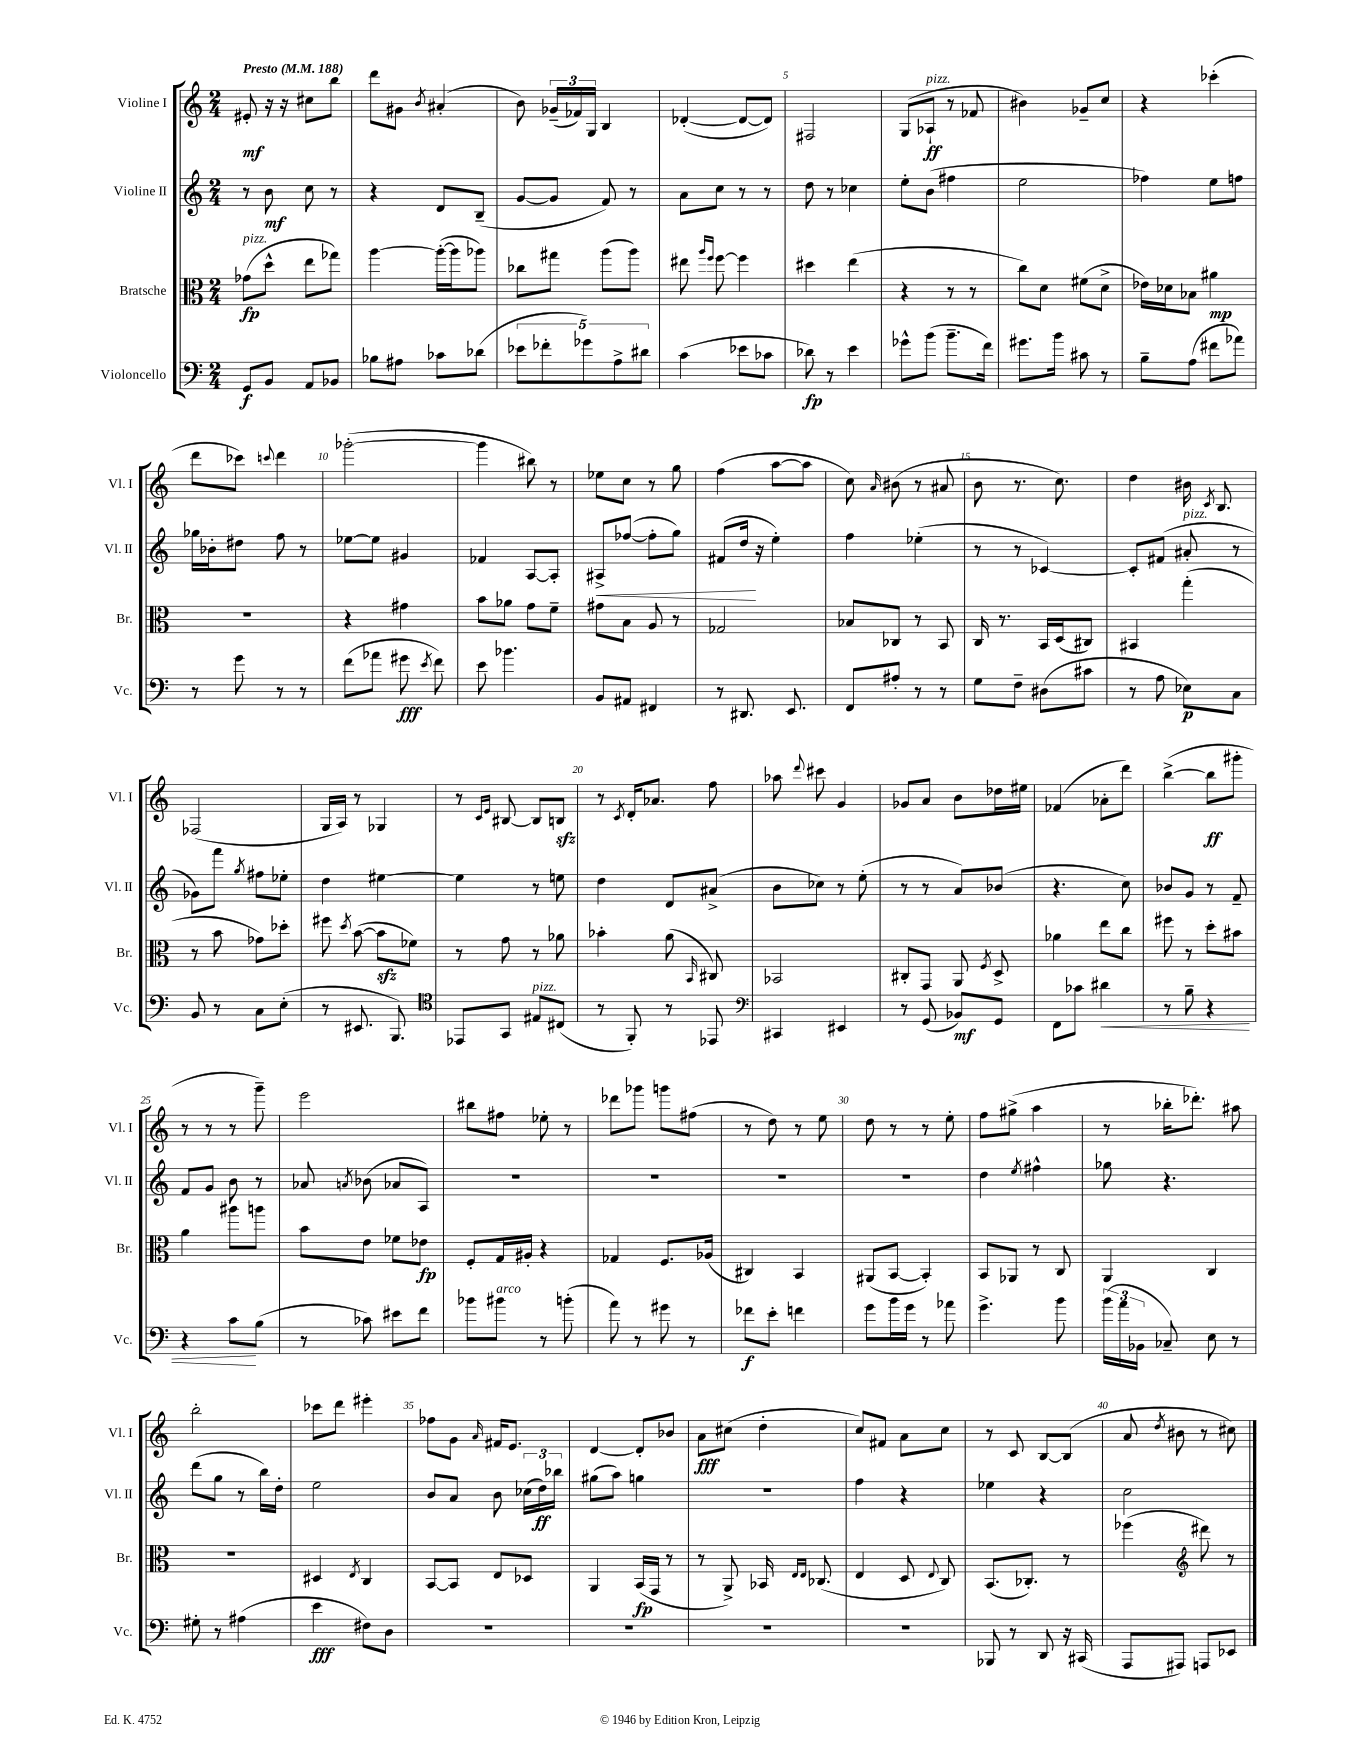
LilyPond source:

<<
\new StaffGroup <<
\new Staff = "s0" \with { instrumentName = "Violine I" shortInstrumentName = "Vl. I" } {
    \clef treble \key c \major \numericTimeSignature \time 2/4 \tempo "Presto" 4 = 188
    \autoBeamOff eis'8-.\mf r16 r16 cis''8[ b''8] |
    d'''8[ gis'8] \acciaccatura { b'8 } ais'4-.( |
    b'8) \tuplet 3/2 { ges'16[--( fes'16) g16] } b4 |
    des'4~-.( des'8[~ des'8]) |
    fis2 |
    g8[( aes8]-!\ff^\markup { \italic "pizz." } r8 fes'8 |
    bis'4) ges'8[-- c''8] |
    r4 ces'''4-.( |
    d'''8[ ces'''8]) \appoggiatura { c'''8 } d'''4 |
    ges'''2~-.( |
    ges'''4 bis''8) r8 |
    ees''8[ c''8] r8 g''8 |
    f''4( a''8[~ a''8] |
    c''8) \grace { a'16 } bis'8( r8 ais'8 |
    b'8 r8. c''8.) |
    d''4 bis'16 \acciaccatura { c'8 } b8. |
    fes2( |
    g16[ a16]) r8 ges4 |
    r8 \grace { c'16[ e'16] } bis8~ bis8[ b8]\sfz |
    r8 \acciaccatura { c'8 } d'16[-. aes'8.] f''8 |
    aes''8 \appoggiatura { d'''8 } cis'''8 g'4 |
    ges'8[ a'8] b'8[ des''16 eis''16] |
    fes'4( aes'8[-. d'''8]) |
    b''4~->( b''8[\ff gis'''8]-. |
    r8 r8 r8 g'''8--) |
    e'''2 |
    bis''8[ fis''8] ees''8-. r8 |
    des'''8[ ges'''8] g'''8[ fis''8]( |
    r8 d''8) r8 e''8 |
    d''8 r8 r8 e''8-. |
    f''8[ gis''8]->( a''4 |
    r8 bes''16[-. des'''8.]-.) ais''8 |
    b''2-. |
    ces'''8[ d'''8] eis'''4-. |
    fes''8[ g'8] \grace { a'16 } fis'16[ e'8.] |
    d'4~ d'8[-. bes'8] |
    a'8[\fff cis''8]( d''4-. |
    c''8[) fis'8] a'8[ c''8] |
    r8 c'8 b8[~ b8]( |
    a'8 \acciaccatura { d''8 } bis'8 r8 cis''8) \bar "|." |
}
\new Staff = "s1" \with { instrumentName = "Violine II" shortInstrumentName = "Vl. II" } {
    \clef treble \key c \major \numericTimeSignature \time 2/4
    \autoBeamOff r8 b'8\mf c''8 r8 |
    r4 d'8[ b8]--( |
    g'8[~ g'8] f'8) r8 |
    a'8[ c''8] r8 r8 |
    d''8 r8 ces''4 |
    e''8[-. b'8]( fis''4 |
    e''2 |
    fes''4) e''8[ f''8] |
    ges''16[ bes'16-. dis''8] f''8 r8 |
    ees''8[~ ees''8] gis'4 |
    fes'4 a8[~ a8]-. |
    ais8[->\< fes''8]~( fes''8[-. g''8]) |
    fis'8[( d''16]\! r16 e''4-.) |
    f''4 ees''4-.( |
    r8 r8 ces'4~) |
    ces'8[-. fis'8]( ais'8-.^\markup { \italic "pizz." } r8 |
    ges'8[) f'''8] \acciaccatura { g''8 } fis''8[ ees''8]-. |
    d''4 eis''4~ |
    eis''4 r8 e''8 |
    d''4 d'8[ ais'8]->( |
    b'8[ ces''8]) r8 e''8-.( |
    r8 r8 a'8[) bes'8]( |
    r4. c''8) |
    bes'8[ g'8] r8 f'8-- |
    f'8[ g'8] b'8 r8 |
    aes'8 \acciaccatura { a'8 } bes'8( aes'8[ a8]) |
    R2 |
    R2 |
    R2 |
    R2 |
    d''4 \acciaccatura { e''8 } fis''4-^ |
    ges''8 r4. |
    d'''8[( g''8] r8 b''16[) d''16]-. |
    e''2 |
    b'8[ a'8] b'8 \tuplet 3/2 { ces''16[( d''16\ff) bes''16] } |
    gis''8[( a''8]) g''4 |
    R2 |
    f''4 r4 |
    ees''4 r4 |
    c''2 \bar "|." |
}
\new Staff = "s2" \with { instrumentName = "Bratsche" shortInstrumentName = "Br." } {
    \clef alto \key c \major \numericTimeSignature \time 2/4
    \autoBeamOff ges'8[\fp^\markup { \italic "pizz." }( d''8]-^ e''8[ ges''8]) |
    a''4~ a''16[~-.( a''16 aes''8]) |
    ces''8[ gis''8] a''8[( a''8]) |
    eis''8 \grace { a''16[ f''16] } f''8~ f''4 |
    dis''4 e''4( |
    r4 r8 r8 |
    c''8[) d'8] fis'8[( d'8]-> |
    ees'16[) des'16 bes8] ais'4\mp |
    r2 |
    r4 gis'4 |
    b'8[ aes'8] g'8[ f'8]-- |
    gis'8[ b8] a8 r8 |
    ges2 |
    bes8[ ces8] r8 b,8 |
    c16 r8. b,16[ d16( cis8]) |
    bis,4 g''4-.( |
    r8 b'8 ges'8[) des''8]-. |
    fis''8 \acciaccatura { d''8 } b'8~( b'8[\sfz fes'8]) |
    r8 g'8 r8 aes'8 |
    bes'4-. a'8( \grace { b,16 } cis8) |
    bes,2 |
    cis8[-. g,8] a,8 \acciaccatura { f8 } d8-> |
    aes'4 e''8[ c''8] |
    fis''8 r8 d''8[-. bis'8] |
    a'4 ais''8[ a''8] |
    b'8[ e'8] fes'8[ ees'8]\fp |
    f8[-. g16 ais16]-. r4 |
    ges4 f8.[ aes16]( |
    cis4) b,4 |
    ais,8[( b,8]~ b,4-.) |
    b,8[ aes,8] r8 c8 |
    a,4 c4 |
    r2 |
    dis4 \acciaccatura { e8 } c4 |
    b,8[~ b,8] e8[ des8] |
    a,4 b,16[\fp( g,16] r8 |
    r8 a,8->) bes,16 \grace { e16[ e16] } ces8.( |
    e4 d8 \appoggiatura { e8 } c8) |
    b,8.[( ces8.]-.) r8 |
    fes''4( \clef treble dis'''8) r8 \bar "|." |
}
\new Staff = "s3" \with { instrumentName = "Violoncello" shortInstrumentName = "Vc." } {
    \clef bass \key c \major \numericTimeSignature \time 2/4
    \autoBeamOff g,8[\f b,8] a,8[ bes,8] |
    bes8[ ais8] ces'8[ des'8]( |
    \tuplet 5/4 { ees'8[ fes'8-. ges'8) a8-> dis'8] } |
    c'4( ees'8[ ces'8] |
    des'8\fp) r8 e'4 |
    ges'8[-^ b'8]( b'8.[-- f'16]) |
    gis'8.[ b'16] cis'8 r8 |
    b8[-- a8]( fis'8[ aes'8]) |
    r8 g'8 r8 r8 |
    f'8[( aes'8] gis'8\fff \acciaccatura { e'8 } f'8) |
    e'8 bes'4. |
    b,8[ ais,8] fis,4 |
    r8 dis,8. e,8. |
    f,8[ ais8]-. r8 r8 |
    g8[ f8]-- dis8[( cis'8] |
    r8 a8 ees8[\p) c8] |
    b,8 r8 c8[ e8]-.( |
    r8 eis,8. b,,8.) |
    \clef tenor ees,8[ g,8] eis8[^\markup { \italic "pizz." } cis8]( |
    r8 f,8-.) r8 ees,8 |
    \clef bass cis,4 eis,4 |
    r8 g,8( bes,8[\mf) g,8] |
    f,8[ ces'8] dis'4\< |
    r8 b8-- r4 |
    r4 c'8[\! b8]( |
    r8 ces'8) eis'8[ f'8] |
    bes'8[ bis'8]^\markup { \italic "arco" } r8 b'8-.( |
    a'8) r8 gis'8 r8 |
    fes'8[\f e'8]-. f'4 |
    g'8[ b'16 g'16] r8 aes'8 |
    g'4.-> b'8 |
    \tuplet 3/2 { b'16[( a'16 bes,16] } ces8--) e8 r8 |
    gis8-. r8 ais4( |
    e'4\fff fis8[) d8] |
    R2 |
    R2 |
    R2 |
    R2 |
    bes,,8 r8 d,8 r16 cis,16( |
    a,,8[ ais,,8]) a,,8[ ees,8] \bar "|." |
}
>>
>>
\layout { \context { \Score \override BarNumber.break-visibility = ##(#f #t #t) barNumberVisibility = #(every-nth-bar-number-visible 5) } }
